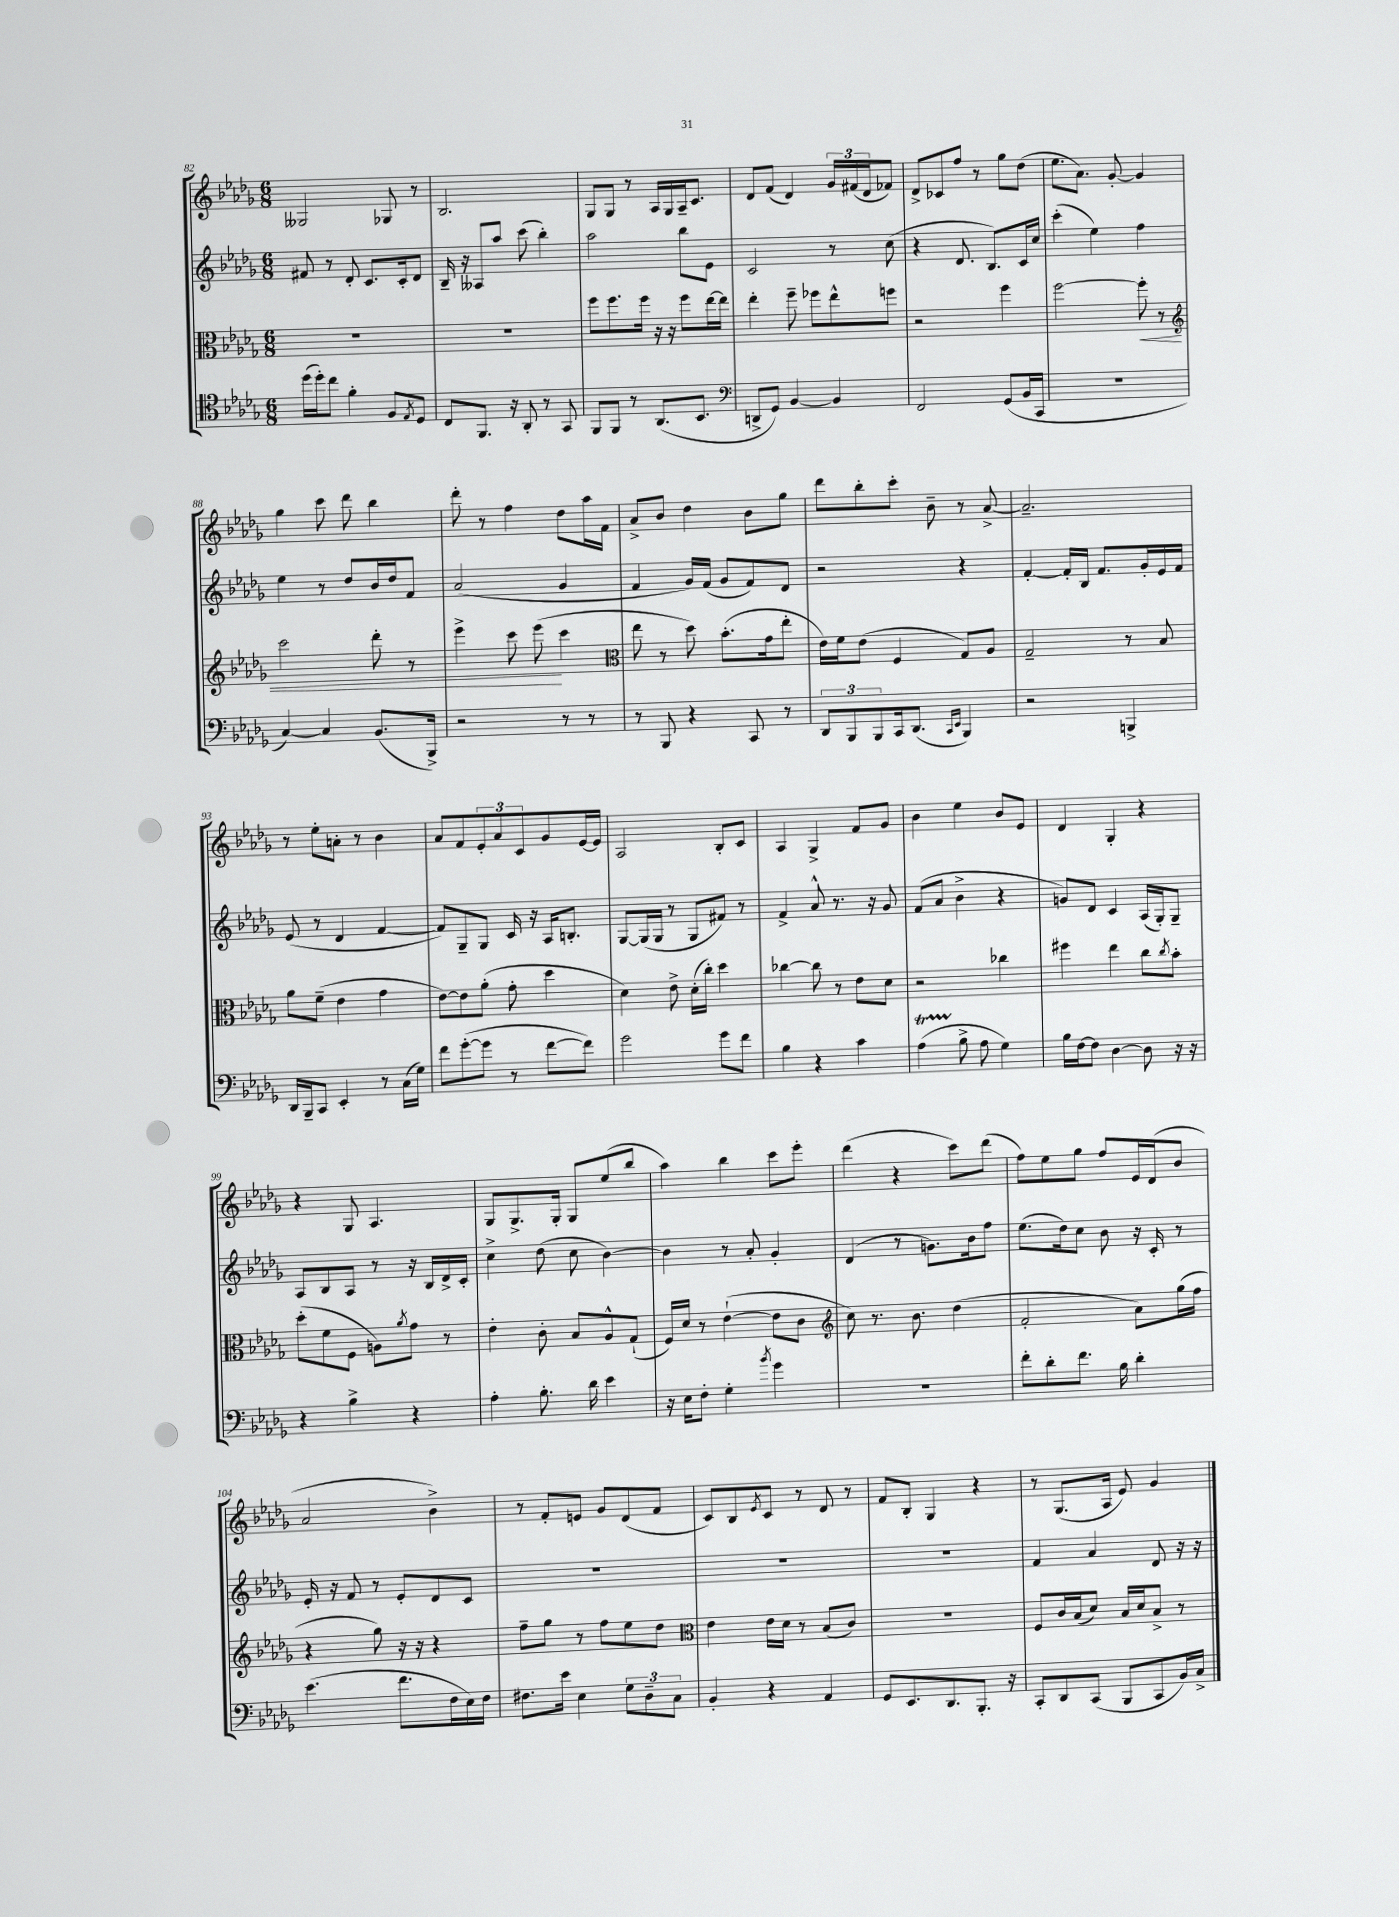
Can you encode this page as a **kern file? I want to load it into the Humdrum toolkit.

**kern	**kern	**kern	**kern
*staff4	*staff3	*staff2	*staff1
*clefC4	*clefC3	*clefG2	*clefG2
*k[b-e-a-d-g-]	*k[b-e-a-d-g-]	*k[b-e-a-d-g-]	*k[b-e-a-d-g-]
*M6/8	*M6/8	*M6/8	*M6/8
(16dd-	2.r	8f#	2G--
16dd-')	.	.	.
8cc	.	8r	.
4f'	.	8d-'	.
.	.	8.c	.
8F	.	.	8G-
.	.	16c'	.
8qE-	.	.	.
8D-	.	8d-	8r
=	=	=	=
8C	2.r	16B-~	2.B-
.	.	16r	.
8.FF	.	8A--	.
.	.	8aa-	.
16r	.	.	.
8AA-'	.	(8ccc	.
8r	.	4bb-')	.
8GG-	.	.	.
=	=	=	=
8FF	8ff	2aa-	8G-
8FF	8.ff	.	8G-
8r	.	.	8r
.	16ff	.	.
(8.AA-	16r	.	16A-
.	16r	.	16G-
.	8ff	8bb-	16A-~
8.BB-	.	.	8.c
.	[16ee-	8e-	.
.	16ee-]	.	.
=	=	=	=
*clefF4	*	*	*
8DD^	4ee-'	2c	8d-
8GG-)	.	.	(8f
[4BB-	8ff~	.	4d-)
.	8ff-	.	.
4BB-]	8ee-^^	8r	24g-
.	.	.	(24f#
.	.	.	24d-
.	8ff	(8cc	8f-)
=	=	=	=
2FF	2r	4r	8d-^
.	.	.	8c-
.	.	8.d-	8ff
.	.	.	8r
.	.	8.B-)	.
(8GG-	4ff	.	8gg-
16BB-	.	16c	(8dd-
16CC	.	16cc	.
=	=	=	=
2.r	[2ff	(4ccc'	8.ee-
.	.	.	8.a-)
.	.	4ee-)	.
.	.	.	[8g-'
.	8ff']	4ff	4g-]
.	8r	.	.
=	=	=	=
*	*clefG2	*	*
[4C)	2ccc	4ee-	4gg-
4C]	.	8r	8ccc
.	.	8dd-	8ddd-
(8.BB-	8ddd-'	16b-	4bb-
.	.	16dd-	.
.	8r	8f	.
16BBB-^)	.	.	.
=	=	=	=
2r	4eee-^	(2a-	8ddd-'
.	.	.	8r
.	8ccc	.	4ff
.	(8eee-	.	.
8r	4ccc	4g-	8dd-
8r	.	.	16aa-
.	.	.	16f
=	=	=	=
*	*clefC3	*	*
8r	8ee-	4f	8a-^
8BBB-	8r	.	8b-
4r	8dd-)	16g-)	4dd-
.	.	(16f	.
.	(8.b-'	8g-	.
8CC	.	8f)	8b-
.	16g-	.	.
8r	8ee-'	8d-	8gg-
=	=	=	=
12DD-	16e-)	2r	8ddd-
.	16f	.	.
12BBB-	.	.	.
.	(8e-	.	8bb-'
12BBB-	.	.	.
16CC	4F	.	8ccc'
(8.DD-	.	.	.
.	.	.	8b-~
16qqCC	.	.	.
16qqEE-	.	.	.
4BBB-)	8G-)	4r	8r
.	8A-	.	[8a-^
=	=	=	=
2r	2G-~	[4f'	2.a-~]
.	.	16f']	.
.	.	16B-	.
.	.	8.f	.
4BBB^	8r	.	.
.	.	16g-'	.
.	8B-	16e-	.
.	.	16f	.
=	=	=	=
16DD-	8a-	(8e-	8r
16BBB-~	.	.	.
8CC	(8f~	8r	8ee-'
4EE-'	4e-	4d-	8a'
.	.	.	8r
8r	4g-	[4f	4b-
(16C	.	.	.
16G-)	.	.	.
=	=	=	=
8f	[8e-)	8f])	8a-
([8g-'	8e-]	8G-~	8f
8g-]	(8a-'	8G-	12e-'
.	.	.	12a-
8r	8g-'	16c	.
.	.	.	12c
.	.	16r	.
[8f	4dd-	16A-	8g-
.	.	8.B'	.
8f])	.	.	[16e-
.	.	.	16e-]
=	=	=	=
2g-	4d-)	[8G-	2A-
.	.	(16G-]	.
.	.	16G-	.
.	8e-^	8r	.
.	(16d-'	8G-	.
.	16cc')	.	.
8g-	4dd-	8f#)	8B-'
8f	.	8r	8c
=	=	=	=
4B-	[4cc-	4f^	4A-
4r	8cc-]	8a-^^	4G-^
.	8r	8.r	.
4c	8e-	.	8f
.	.	16r	.
.	8d-	8g-	8g-
=	=	=	=
(4A-	2r	(8f	4b-
.	.	8a-	.
8B-^	.	4b-^	4ee-
8A-	.	.	.
4G-)	4cc-	4r	8b-
.	.	.	8e-
=	=	=	=
16B-	4ff#	8g)	4d-
[16F	.	.	.
8F]	.	8d-	.
[4D-	4ee-	4c	4G-'
8D-]	8cc	(16A-	4r
.	.	16G-')	.
.	8qcc	.	.
16r	8b-'	8G-~	.
16r	.	.	.
=	=	=	=
4r	(8dd-'	8A-	4r
.	8f	8B-	.
4B-^	8F	8A-	8G-
.	8A)	8r	4.A-
.	8qa-	.	.
4r	8g-	16r	.
.	.	16B-	.
.	8r	16d-^	.
.	.	16c'	.
=	=	=	=
4A-'	4e-'	4cc^	8G-
.	.	.	8.G-^
8.B-'	8c'	(8dd-	.
.	.	.	16G-'
.	8B-	8cc	8G-
16d-	.	.	.
4e-	8A-^^	[4b-)	(8ee-
.	(8G-`	.	8bb-
=	=	=	=
16r	16F)	4b-]	4aa-)
16E-	16d-	.	.
8F'	8r	.	.
4G-'	([4e-`	8r	4bb-
.	.	8a-'	.
8qb-	.	.	.
4g-	8e-]	4g-'	8ccc
.	8c	.	8eee-'
=	=	=	=
*	*clefG2	*	*
2.r	8cc)	(4d-	(4ddd-
.	8.r	.	.
.	.	8r	4r
.	8.b-	.	.
.	.	8.g)	.
.	(4dd-	.	8ccc)
.	.	16b-	.
.	.	8ff	(8ddd-
=	=	=	=
8f'	2f'	(8.ee-	8ff)
8d-'	.	.	8ee-
.	.	16dd-)	.
8.f	.	8cc	8gg-
.	.	8b-	8ff
16B-	.	.	.
4d-'	8a-)	16r	16e-
.	.	16c'	(16d-
.	(16gg-	8r	8b-
.	16ff	.	.
=	=	=	=
(4.e-	4r	16e-'	2a-
.	.	16r	.
.	.	8f	.
.	8gg-)	8r	.
8.f	16r	8e-'	.
.	16r	.	.
.	4r	8d-	4b-^)
16F	.	.	.
16E-)	.	8c	.
16F	.	.	.
=	=	=	=
8.F#	8ff~	2.r	8r
.	8gg-	.	8f'
16e-	.	.	.
4E-	8r	.	8e
.	8ff	.	8g-
12G-	8ee-	.	(8d-
12D-~	.	.	.
.	8dd-	.	8f
12C	.	.	.
=	=	=	=
*	*clefC3	*	*
4BB-'	4e-	2.r	8c)
.	.	.	8B-
.	.	.	8qe-
4r	16e-	.	8c
.	16d-	.	.
.	8r	.	8r
4AA-	(8B-	.	8d-
.	8c)	.	8r
=	=	=	=
8GG-	2.r	2.r	8f
8.EE-	.	.	8B-'
.	.	.	4G-
8.DD-	.	.	.
8.BBB-'	.	.	4r
16r	.	.	.
=	=	=	=
8CC'	8F	4f	8r
8DD-	16c	.	(8.G-
.	(16B-	.	.
(8CC	8d-)	4a-	.
.	.	.	16A-
8BBB-	16B-	.	8e-)
.	16d-	.	.
8CC	8B-^	8d-	4g-
16BB-)	8r	16r	.
16C^	.	16r	.
==	==	==	==
*-	*-	*-	*-
